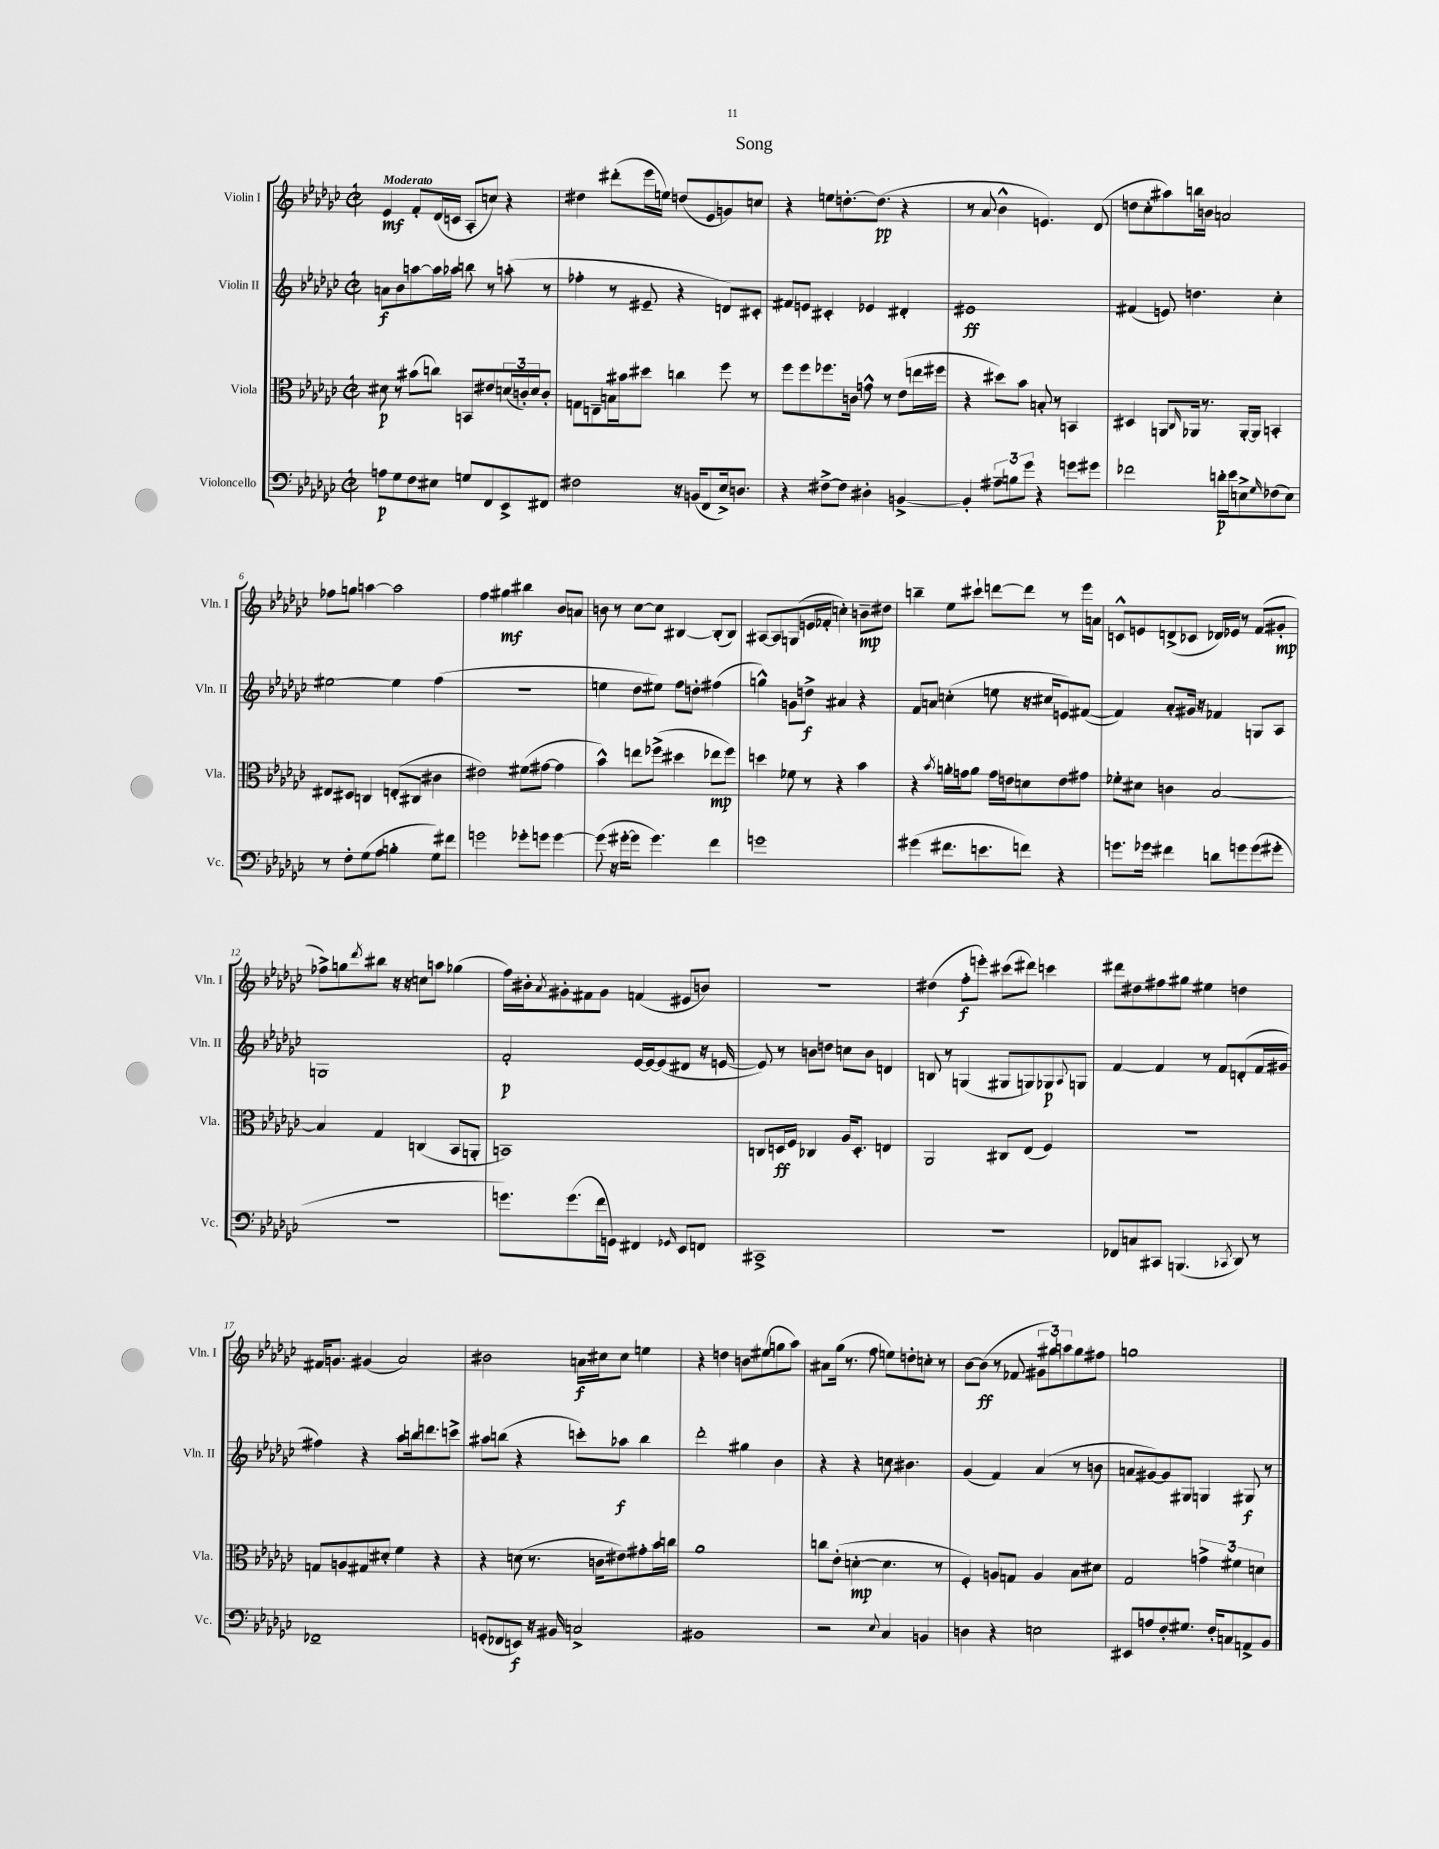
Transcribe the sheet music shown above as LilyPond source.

\header { title = "Song" }
<<
\new StaffGroup <<
\new Staff = "s0" \with { instrumentName = "Violin I" shortInstrumentName = "Vln. I" } {
    \clef treble \key ges \major \defaultTimeSignature \time 2/2 \tempo "Moderato"
    ees'4\mf f'8-. des'16( c'16 aes8-. c''8) r4 |
    dis''4 dis'''8-.( ees'''16 e''16) d''8( ees'8 g'8) c''8 |
    r4 e''8 d''8.~-. d''8.\pp( r4 |
    r8 aes'8 bes'4-^ e'4.) des'8( |
    d''8 ces''8-. ais''8) b''16 b'16 a'2 |
    fes''8 g''8 a''4~ a''2 |
    f''4 gis''4\mf bis''4 bes'8 a'8 |
    b'8 r8 ces''8~ ces''8 bis4~ bis8-.( bis8) |
    ais8~ ais8 g8( e'16 fes'16-. c''4-.) b'8--\mp dis''8 |
    b''4-- ees''8 cis'''8-! d'''8~ d'''8 r8 ees'''16 a'16 |
    c'8-^ e'8 d'8->( ces'8 des'16) ees'16 r8 f'8( gis'8-.\mp |
    fes''8->) g''8 \acciaccatura { des'''8 } bis''8 r16 r16 c''8 a''8 ges''4( |
    f''16) bis'16-. \acciaccatura { aes'8 } gis'8-. fis'8 gis'8 f'4( eis'8 b'8) |
    R1 |
    dis''4( f''8-.\f e'''8-.) cis'''8( dis'''8) c'''4 |
    dis'''8 dis''8 fis''8 gis''8 eis''4 d''4 |
    fis'16 g'8. gis'4( aes'2) |
    bis'2 a'16\f cis''16 cis''8 e''4 |
    r4 d''4 b'8 eis''8( g''8 aes''8) |
    ais'8 ges''16( r8. f''8 e''8) d''8-. c''8-. r8 |
    bes'8~ bes'8\ff( r8 fes'8 \tuplet 3/2 { gis'8 gis''8) a''8 } gis''8 fis''8 |
    g''1 \bar "|." |
}
\new Staff = "s1" \with { instrumentName = "Violin II" shortInstrumentName = "Vln. II" } {
    \clef treble \key ges \major \defaultTimeSignature \time 2/2
    a'8\f bes'8 a''8~ a''16 aes''16 b''8 r8 a''8-.( r8 |
    fes''4-. r8 eis'8-- r4 d'8) cis'8-. |
    fis'8 e'8 cis'4-. ees'4 dis'4-. |
    eis'1\ff |
    fis'4( e'8) d''4. ces''4-. |
    eis''2~ eis''4 f''4( |
    r1 |
    e''4 des''8 eis''8) f''8 d''8-. fis''4( |
    g''4-^) g'8 d''8->\f ais'4 r4 |
    f'8 a'8 c''4-.( e''8 r16 cis''16 e'8) fis'8~( |
    fis'4) aes'8-. gis'16 r16 fes'4 g8 aes8 |
    g1 |
    f'2-.\p ees'16~ ees'16~ ees'8( dis'8 r16 e'16~ |
    e'8) r8 b'8 d''8 c''8 b'8 d'4 |
    b8 r8 g4( gis8 g8) ges8\p \appoggiatura { aes8 } g8 |
    f'4~ f'4 r8 f'8 d'8-.( f'16 gis'16 |
    fis''4) r4 aes''8 b''16 d'''8. c'''8-> |
    ais''8 b''8( r4 c'''8-.) aes''8\f b''4 |
    des'''2-. gis''4 bes'4 |
    r4 r4 c''8 bis'4. |
    ges'4( f'4) aes'4( r8 b'8 |
    a'8 gis'8~) gis'8 gis8 g4 gis8\f r8 \bar "|." |
}
\new Staff = "s2" \with { instrumentName = "Viola" shortInstrumentName = "Vla." } {
    \clef alto \key ges \major \defaultTimeSignature \time 2/2
    dis'8\p r8 bis'8( c''8) b,8 eis'8 \tuplet 3/2 { d'16( c'16-.) d'16 } c'8-. |
    g8 e8-- b16 bis'16 dis''8 c''4 f''8 r8 |
    f''8 f''8 fes''8. c'16 g'8-^ r8 ees'8( e''16 fis''16 |
    r4 dis''8) bes'8 b8-. r8 b,4 |
    dis4 a,8 \grace { ces16 } aes,16 r8. aes,16~-. aes,16 b,4-. |
    eis8 dis8 c4 e8-.( cis8 cis'4 |
    eis'2) fis'8( gis'8~ gis'4 |
    bes'4-^) e''8 fes''8->( dis''4 ees''8\mp fes''8) |
    d''4 fes'8 r8 r4 bes'4 |
    r4 \acciaccatura { bes'8 } a'16-. g'16 a'8 g'16 e'16 d'8 e'8 gis'8 |
    fes'8-. dis'8 c'4 bes2~ |
    bes4 ges4 c4( bes,8 a,8-. |
    b,1) |
    c8 d16\ff f16 ces4 aes16 d8.-. e4 |
    aes,2 cis8 ees8( f4) |
    R1 |
    g8 a8 gis8 dis'8-. f'4 r4 |
    r4 d'8( r8. c'16 eis'8) gis'8-. bes'16 c''16 |
    aes'1 |
    c''8 ees'8-.( d'4~-.\mp d'4. r8 |
    f4-.) a8 g8 a4 bes8 dis'8 |
    ges2 \tuplet 3/2 { g'4-> fis'4 d'4 } \bar "|." |
}
\new Staff = "s3" \with { instrumentName = "Violoncello" shortInstrumentName = "Vc." } {
    \clef bass \key ges \major \defaultTimeSignature \time 2/2
    a8\p ges8 f8 eis8 g8 f,8 ees,8-> fis,8 |
    fis2 r16 b,16( f,8 ees16->) d8. |
    r4 fis8~-> fis8 dis4-. b,4~-> |
    b,4-. \tuplet 3/2 { ais8-- b8 ges'8 } r4 g'8 gis'8 |
    fes'2 d'16-.\p ees'16 e8-> \grace { ges16 } fes8( e8) |
    r8 f8-. ges8( aes8 b4-. ges8) fis'8 |
    g'2 ges'8-. g'8 g'4~ |
    g'8( r16 gis'16~-. gis'8 gis'4.) f'4 |
    g'1 |
    gis'4( fis'8. e'8. f'8) r4 |
    g'8. ges'16 fis'4 d'8 g'8 g'8( gis'8-. |
    R1 |
    g'8.) g'8.( f'16 g,16) fis,4 \grace { ges,16 } ees,8 f,8 |
    cis,1-> |
    R1 |
    fes,8 c8 cis,8 b,,4.( \acciaccatura { ces,8 } des,8) r8 |
    fes,1-- |
    g,8-.( fes,8 e,8\f) r16 bis,16 c2-> |
    bis,1 |
    r2 \appoggiatura { ees8 } ces4 b,4 |
    d4 r4 e2 |
    eis,8 a8 f8-. gis8. f16-. c8 a,8-> bes,8 \bar "|." |
}
>>
>>
